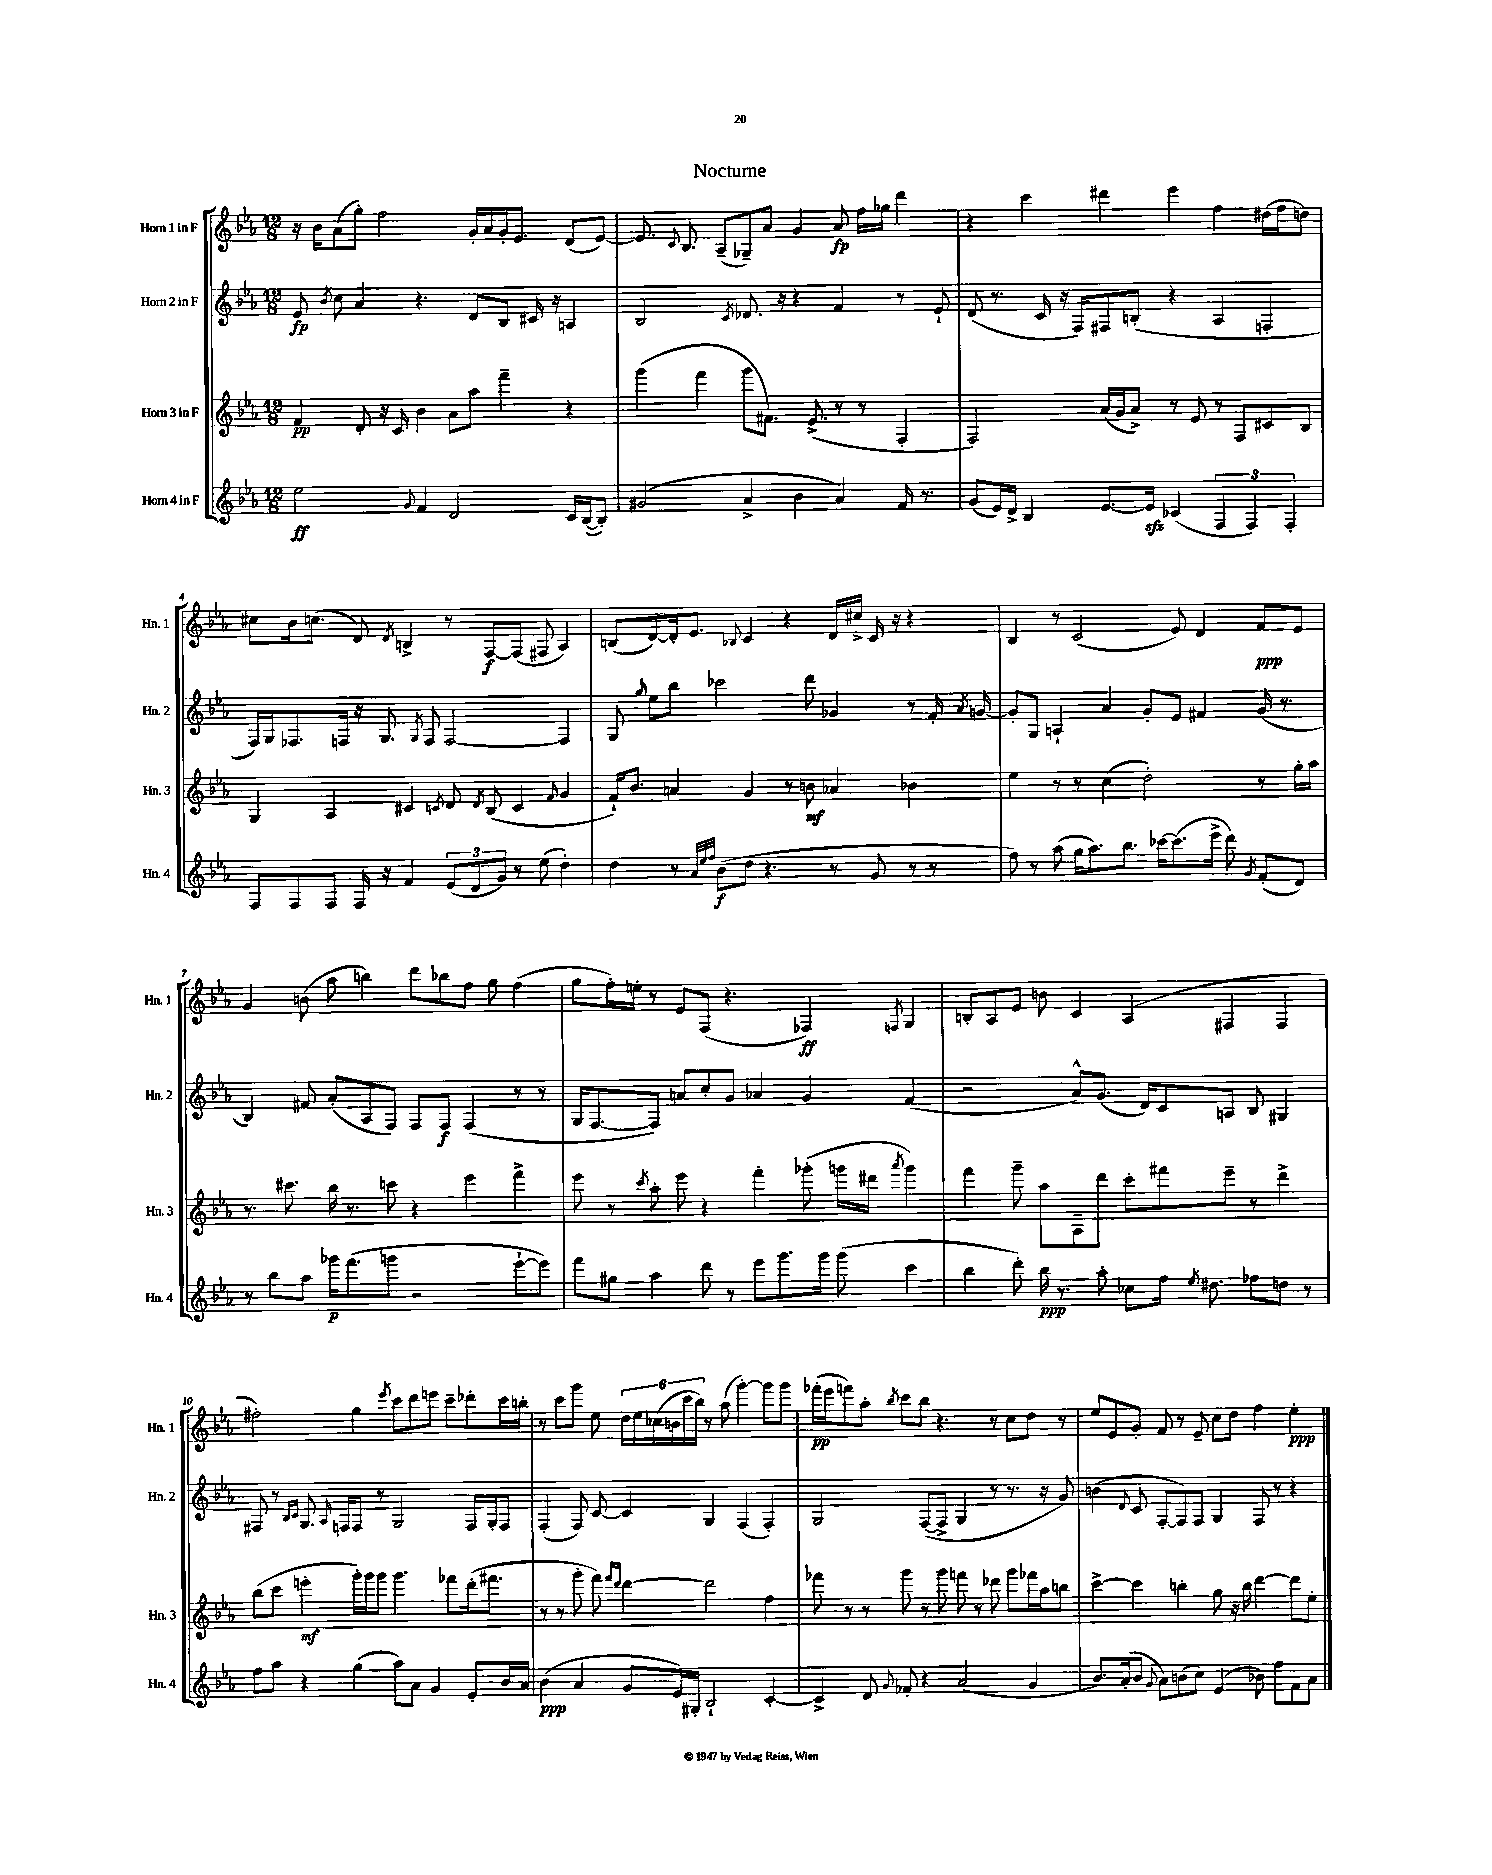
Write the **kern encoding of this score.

**kern	**kern	**kern	**kern
*staff4	*staff3	*staff2	*staff1
*clefG2	*clefG2	*clefG2	*clefG2
*k[b-e-a-]	*k[b-e-a-]	*k[b-e-a-]	*k[b-e-a-]
*M12/8	*M12/8	*M12/8	*M12/8
2ee-\	4f/	8e-/	16r
.	.	.	16b-\LK
.	.	8qb-/	.
.	.	8cc\	(8a-\
.	8d'/	4a-/	8gg'\J)
.	16r	.	2ff\
.	16c/	.	.
8qqg/	.	.	.
4f/	4b-\	4.r	.
2d/	8a-\L	.	.
.	8aa-\J	8d/L	16g'/LL
.	.	.	16a-/
.	4fff~\	8B-/J	16g'/J
.	.	.	8.e-/J
.	.	16c#/	.
.	.	16r	.
16c/LL	4r	4A/	(8d/L
([16B-/J	.	.	.
8B-'/]J)	.	.	[8e-/J)
=	=	=	=
(2g#/	(4ggg\	2B-/	8.e-/]
.	.	.	8qqc/
.	.	.	8.B-/
.	4fff\	.	.
.	.	.	(8A-~/L
.	.	8qc/	.
4a-^/	8ggg\L	8.d-/	8G-~/)
.	8.f#\J)	.	8a-/J
.	.	16r	.
4b-\	.	4r	4g/
.	(8.e-^/	.	.
4a-/)	8r	4f/	8a-/
.	8r	.	16ff\LL
.	.	.	16gg-\JJ
16f/	4F'/	8r	4ddd\
8.r	.	.	.
.	.	8e-`/	.
=	=	=	=
(8g/L	2F/)	(8d/	4r
16e-/L)	.	8.r	.
16d^/JJ	.	.	.
4B-/	.	.	4ccc\
.	.	16c/	.
.	.	16r	.
.	.	16F/LK)	.
[8.e-/L	(16a-/LL	8F#/	4ddd#\
.	16g/J	.	.
.	8a-^/J)	(8B'/J	.
16e-/]Jk	.	.	.
(4c-/	8r	4r	4eee-\
.	8e-/	.	.
6F/	8r	4A-/	4ff\
.	8F/L	.	.
6F/)	.	.	.
.	8c#/	4F'/	(16dd#\LL
.	.	.	16ff\J
6F'/	.	.	.
.	8B-/J	.	8dd\J)
=	=	=	=
8F/L	4G/	16F/LL)	8cc#\L
.	.	16G/J	.
8F/	.	8.F-/	16b-\k
.	.	.	(8.cc\J
8F/J	4A-/	.	.
.	.	16F/Jk	.
16F/	.	16r	8d/)
16r	.	8.G/	.
.	.	.	8qd/
4f/	4c#/	.	4B^/
.	.	8qG/	.
.	.	8F/	.
.	8qc/	.	.
(12e-/L	8d/	[2F/	8r
12d/	.	.	.
.	8qd/	.	.
.	(8B-/	.	[8F/L
12g/J)	.	.	.
8r	4c/	.	(8F/]J
(8ee-\	.	.	8F#/
.	16qqf/	.	.
4dd'\)	4g/	4F/]	4A-/)
=	=	=	=
4dd\	16f`/LK)	8G/	(8B/L
.	8.b-/J	.	.
.	.	16qqgg/	.
.	.	8ee-\L	[8d/)
8r	4a/	8bb-\J	16d'/]k
.	.	.	8.e-/J
32qqa-/LLL	.	.	.
32qqee-/	.	.	.
32qqff/JJJ	.	.	.
(8b-\L	.	2ccc-\	.
.	.	.	8qqB-/
8dd\J	4g/	.	4c/
4.r	.	.	.
.	8r	.	4r
.	8b\	8ddd\	.
8r	4a-/	4g-/	16d/LL
.	.	.	16cc#^/JJ
8g/	.	.	16c/
.	.	.	16r
8r	4b-\	8r	4r
8r	.	16f'/	.
.	.	8qa-/	.
.	.	[16g/	.
=	=	=	=
8ff\)	4ee-\	8g'/]L	4B-/
8r	.	8G/J	.
(8aa-\	8r	4A`/	8r
16gg\LK	8r	.	(2c/
8.aa-\)	.	.	.
.	(4cc\	4a-/	.
8.bb-\J	.	.	.
.	2dd'\)	8g'/L	.
[16ccc-\LK	.	.	.
(8.ccc-\]	.	8e-/J	8e-/)
.	.	4f#/	4d/
16eee-^\Jk	.	.	.
8ddd\)	.	.	.
8qg/	.	.	.
(8f'/L	8r	(16g/	8f/L
.	.	8.r	.
8d/J)	16gg'\LL	.	8e-/J
.	16aa-\JJ	.	.
=	=	=	=
8r	8.r	4B-/)	4g/
8bb-\L	.	.	.
.	8.ccc#\	.	.
8aa-\J	.	8f#/	(8b\
16ggg-\LK	16bb-\	(8a-'/L	8aa-\
(8.fff\	8.r	.	.
.	.	8A-/	4bb\)
8ggg\J	8ccc\	8F/J)	.
2r	4r	8F/L	8ddd\L
.	.	8F/J	8bb-\
.	4eee-\	(4F/	8ff\J
.	.	.	8gg\
[8eee-`\L	4fff^\	8r	(4ff\
8eee-\]J)	.	8r	.
=	=	=	=
8fff\L	8eee-\	16G/LK	8gg\L
.	.	[8.F/	.
8gg#\J	8r	.	16ff'\L)
.	.	.	16ee'\JJ
.	8qccc/	.	.
4aa-\	8aa-'\	8F/]J)	8r
.	8eee-\	8a/L	8e-/L
8ddd\	4r	8cc'/	(8F/J
8r	.	8g/J	4.r
8eee-\L	4fff'\	4a-/	.
8.ggg\	.	.	.
.	(8ggg-'\	4g/	4F-/)
16ggg\Jk	.	.	.
(8ggg\	16ggg\LL	.	.
.	16ddd#\JJ	.	.
.	8qaaa-/	.	8qF/
4ccc\	4ggg\)	(4f/	4G/
=	=	=	=
4bb-\	4fff\	2r	8B'/L
.	.	.	8A-/
8ddd'\)	8ggg~\	.	8e-/J
16bb-\	8aa-\L	.	8b\
8.r	.	.	.
.	8A-~\	8a-^^/L)	4c/
8aa-'\	8ddd\J	(8.g/J	.
8cc-\L	8ccc'\L	.	(4A-/
.	.	16d/LK)	.
16ff\Jk	8fff#\	8c/	.
8qee-/	.	.	.
8.dd#\	.	.	.
.	8eee-~\J	8A/J	4F#/
8ff-\L	8r	8B-/	.
8dd\J	4ddd^\	4G#/	4F#/
8r	.	.	.
=	=	=	=
8ff\L	(8bb-\L	8F#/	2ff#'\)
8aa-\J	8ccc\J	8r	.
.	.	16qqB-/LL	.
.	.	16qqc/JJ	.
4r	4eee'\	8.G/	.
.	.	16qqA-/	.
.	.	16F/LK	.
(4gg\	16ggg'\LL)	8F/J	4gg\
.	16ggg\J	.	.
.	8ggg\J	8r	.
.	.	.	8qeee-/
8aa-\L)	4.ggg\	2G/	8ccc\L
8a-\J	.	.	8ddd\
4g/	.	.	8eee\J
.	8fff-\L	.	8ccc~\L
8e-'/L	(16ddd'\k	16F/LL	8ddd-'\
.	8.fff#\J	16G'/J	.
16b-/L	.	8F/J	16ccc\L
16a-/JJ	.	.	16bb'\JJ
=	=	=	=
(4b-\	8r	(4F'/	8r
.	8r	.	8ccc\L
4a-/	8ggg'\	8F/)	8ggg\J
.	8fff\)	[8c/	8ee-\
.	16qqfff/LL	.	.
.	16qqddd/JJ	.	.
8g/L	[4ddd\	4c/]	24dd\LL
.	.	.	24ee-\
.	.	.	(24cc-\
16e-/L)	.	.	24b\
.	.	.	24ccc\
16G#'/JJ	.	.	.
.	.	.	24bb-\JJ)
2B-`/	2ddd\]	4G/	8r
.	.	.	(8aa-\
.	.	(4F/	[4ggg'\)
[4c'/	4ff\	4F'/)	8ggg\]L
.	.	.	8ggg\J
=	=	=	=
4c^/]	8fff-\	2G/	(16fff-'\LL
.	.	.	16eee-\J
.	8r	.	8fff\)
8d/	8r	.	8aa-'\J
8qqg/	.	.	8qbb-/
8f-'/	8ggg\	.	8ccc\L
4r	8r	([8F/L	8bb-\J
.	8ggg\	8F^/]J	4.r
(2a-/	8fff\	4G/	.
.	8r	.	.
.	8ddd-\	8r	8r
.	8ggg\L	8.r	8cc\L
4g/	16fff-\L	.	8dd\J
.	16aa-\J	16r	.
.	8bb\J	8g/)	8r
=	=	=	=
8.b-/L)	[4ccc^\	(4b\	8ee-/L
.	.	.	8e-/
(16a-'/k	.	.	.
.	.	8qqd/	.
8b-/J	4ccc\]	8c/	8g'/J
8qqg/	.	.	.
8a-\L)	.	[8F'/L	8f/
(8b\	4bb'\	8F/])	8r
8cc\J)	.	8F/J	8e-~/
(4e-/	8gg\	4G/	8cc\L
.	16r	.	8dd\J
.	16bb\	.	.
8b-\)	[4ddd\	8F/	4ff\
8ff\L	.	8r	.
8f\	8ddd\]L	4r	4ee-'\
8a-\J	8ee-'\J	.	.
==	==	==	==
*-	*-	*-	*-
